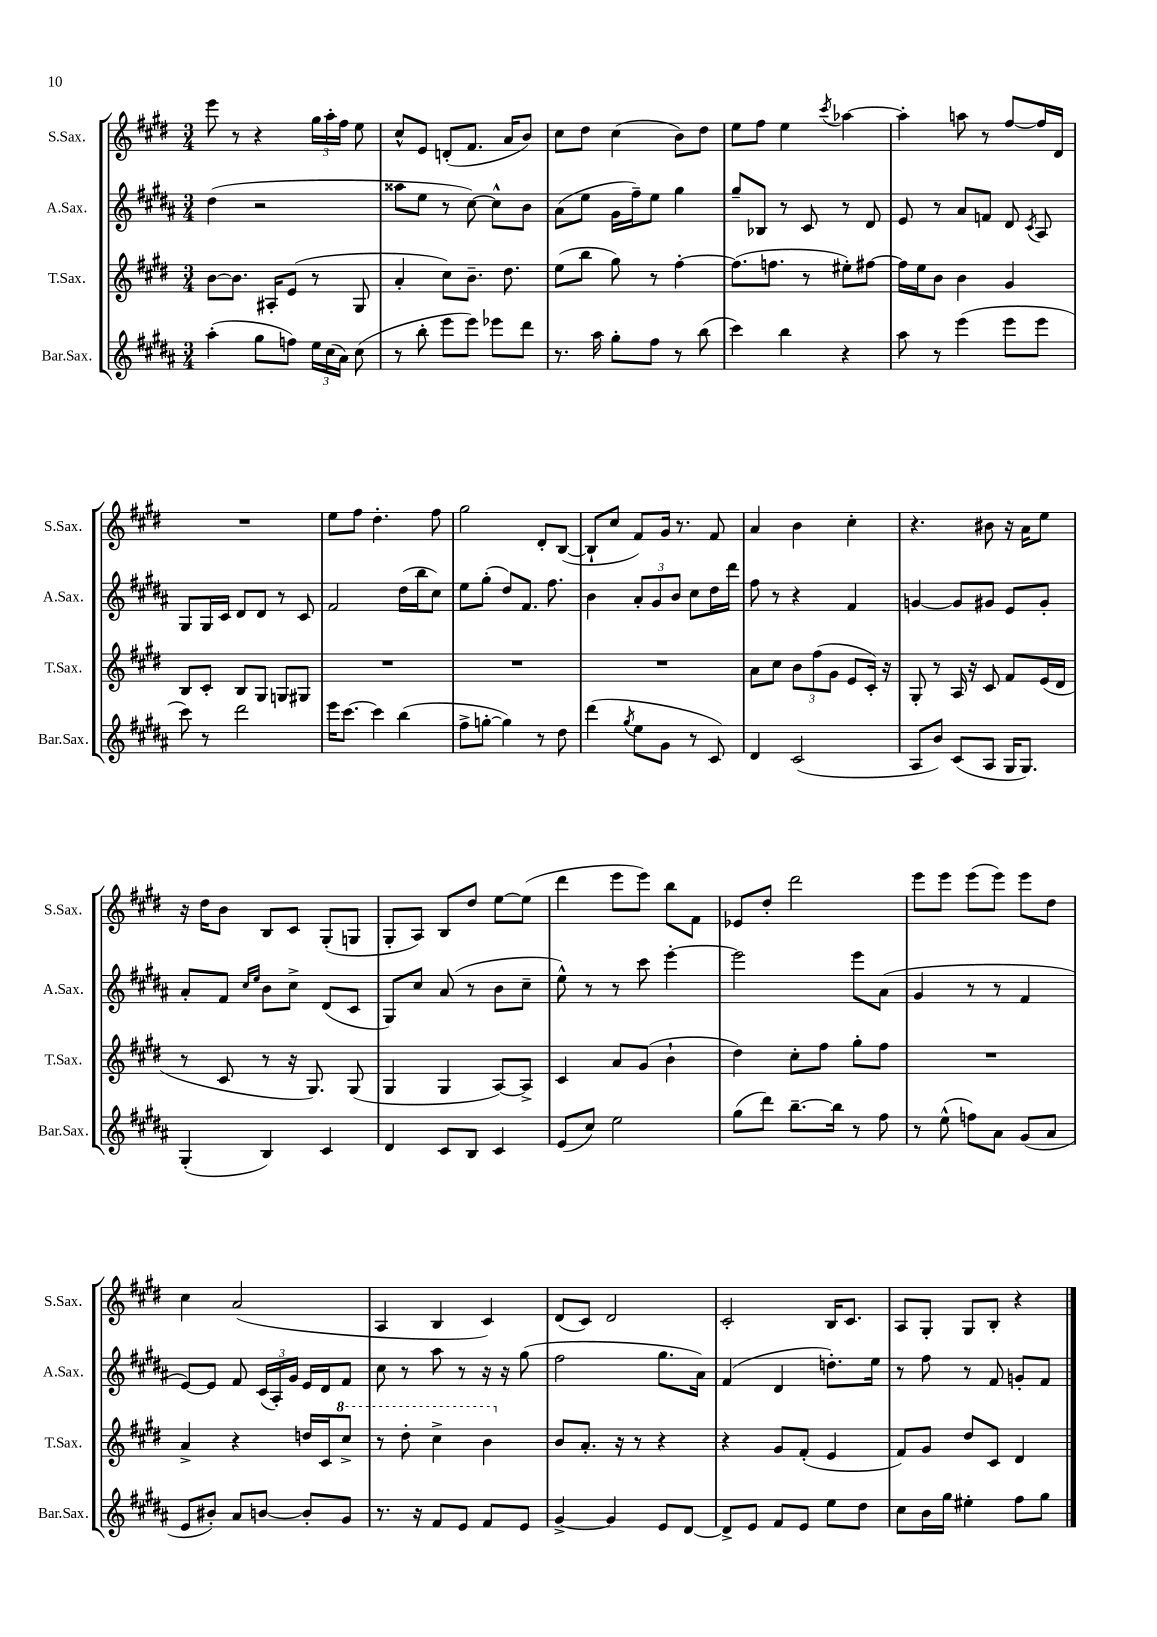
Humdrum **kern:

**kern	**kern	**kern	**kern
*staff4	*staff3	*staff2	*staff1
*clefG2	*clefG2	*clefG2	*clefG2
*k[f#c#g#d#a#]	*k[f#c#g#d#]	*k[f#c#g#d#a#]	*k[f#c#g#d#]
*M3/4	*M3/4	*M3/4	*M3/4
(4aa#'	[8b	(4dd#	8eee
.	8.b]	.	8r
8gg#	.	2r	4r
.	16A#'	.	.
8ff)	(8e	.	.
24ee	8r	.	24gg#
(24cc#	.	.	24aa'
24a#)	.	.	24ff#
(8cc#	8G#	.	8ee
=	=	=	=
8r	4a'	8aa##	8cc#^^
8bb'	.	8ee	8e
8eee	8cc#)	8r	(8d'
8eee)	8.b~	[8cc#)	8.f#
8eee-	.	8cc#^^]	.
.	8.dd#	.	16a
8ddd#	.	8b	8b)
=	=	=	=
8.r	(8ee	(8a#	8cc#
.	8bb	8ee	8dd#
16aa#	.	.	.
8gg#'	8gg#)	16g#	(4cc#
.	.	16ff#~)	.
8ff#	8r	8ee	.
8r	[4ff#'	4gg#	8b)
(8bb	.	.	8dd#
=	=	=	=
4ccc#)	(8.ff#]	8gg#~	8ee
.	.	8B-	8ff#
.	8.ff	.	.
4bb	.	8r	4ee
.	8r	8c#	.
.	.	.	8qccc#
4r	8ee#')	8r	[4aa-
.	[8ff#	8d#	.
=	=	=	=
8aa#	16ff#]	8e	4aa-']
.	16ee	.	.
8r	8b	8r	.
(4eee	4b	8a#	8aa
.	.	8f	8r
8eee	4g#	8d#	[8ff#
.	.	8qc#	.
8eee	.	8A#	16ff#]
.	.	.	16d#
=	=	=	=
8ccc#)	8B	8G#	2.r
8r	8c#'	16G#	.
.	.	16c#	.
2ddd#	8B	8d#	.
.	8G#	8d#	.
.	8G	8r	.
.	8G#	8c#	.
=	=	=	=
16eee	2.r	2f#	8ee
[8.ccc#	.	.	.
.	.	.	8ff#
4ccc#]	.	.	4.dd#'
(4bb	.	(16dd#	.
.	.	16bb	.
.	.	8cc#)	8ff#
=	=	=	=
8ff#^	2.r	8ee	2gg#
[8gg'	.	(8gg#'	.
4gg])	.	8dd#)	.
.	.	8.f#	.
8r	.	.	8d#'
.	.	8.ff#	.
8dd#	.	.	([8B
=	=	=	=
(4ddd#	2.r	4b	8B`]
.	.	.	8cc#
8qgg#	.	.	.
8ee	.	12a#'	8f#)
.	.	12g#	.
8g#	.	.	16g#
.	.	12b	.
.	.	.	8.r
8r	.	8cc#	.
8c#)	.	16dd#	8f#
.	.	16ddd#	.
=	=	=	=
4d#	8a	8ff#	4a
.	8cc#	8r	.
(2c#	12b	4r	4b
.	(12ff#	.	.
.	12g#	.	.
.	8e	4f#	4cc#'
.	16c#')	.	.
.	16r	.	.
=	=	=	=
8A#	8G#'	[4g	4.r
8b)	8r	.	.
(8c#	16A	8g]	.
.	16r	.	.
8A#	8c#	8g#	8b#
16G#	8f#	8e	16r
8.G#)	.	.	16a
.	(16e	8g#'	8ee
.	16d#	.	.
=	=	=	=
(4G#'	8r	8a#'	16r
.	.	.	16dd#
.	8c#	8f#	8b
.	.	16qqcc#	.
.	.	16qqee	.
4B)	8r	8b	8B
.	16r	8cc#^	8c#
.	8.G#)	.	.
4c#	.	(8d#	(8G#'
.	(8G#	8c#	8G
=	=	=	=
4d#	4G#	8G#)	8G#'
.	.	8cc#	8A)
8c#	4G#	(8a#	8B
8B	.	8r	8dd#
4c#	[8A)	8b	[8ee
.	8A^]	8cc#~	(8ee]
=	=	=	=
(8e	4c#	8ee^^)	4ddd#
8cc#)	.	8r	.
2ee	8a	8r	8eee
.	(8g#	8ccc#	8eee)
.	4b`	[4eee'	8bb
.	.	.	8f#
=	=	=	=
(8gg#	4dd#)	2eee]	8e-
8ddd#)	.	.	8dd#'
[8.bb~	8cc#'	.	2ddd#
.	8ff#	.	.
16bb]	.	.	.
8r	8gg#'	8eee	.
8ff#	8ff#	(8a#	.
=	=	=	=
8r	2.r	4g#	8eee
(8ee^^	.	.	8eee
8ff)	.	8r	(8eee
8a#	.	8r	8eee)
(8g#	.	4f#	8eee
8a#	.	.	8dd#
=	=	=	=
8e	4a^	[8e)	4cc#
8b#')	.	8e]	.
8a#	4r	8f#	(2a
[8b	.	(24c#	.
.	.	24A#')	.
.	.	24g#	.
8b']	16dd	16e	.
.	16c#	16d#	.
8g#	8ccc#^	8f#	.
=	=	=	=
8.r	8r	8cc#	4A
.	8ddd#'	8r	.
16r	.	.	.
8f#	4ccc#^	8aa#	4B
8e	.	8r	.
8f#	4bb	16r	4c#)
.	.	16r	.
8e	.	(8gg#	.
=	=	=	=
[4g#^	8b	2ff#	(8d#
.	8.a'	.	8c#)
4g#]	.	.	2d#
.	16r	.	.
.	8r	.	.
8e	4r	8.gg#	.
[8d#	.	.	.
.	.	16a#)	.
=	=	=	=
8d#^]	4r	(4f#	2c#'
8e	.	.	.
8f#	8g#	4d#	.
8e	(8f#'	.	.
8ee	4e	8.dd')	16B
.	.	.	8.c#
8dd#	.	.	.
.	.	16ee	.
=	=	=	=
8cc#	8f#)	8r	8A
16b	8g#	8ff#	8G#'
16gg#	.	.	.
4ee#'	8dd#	8r	8G#
.	8c#	8f#	8B'
8ff#	4d#	8g'	4r
8gg#	.	8f#	.
==	==	==	==
*-	*-	*-	*-
